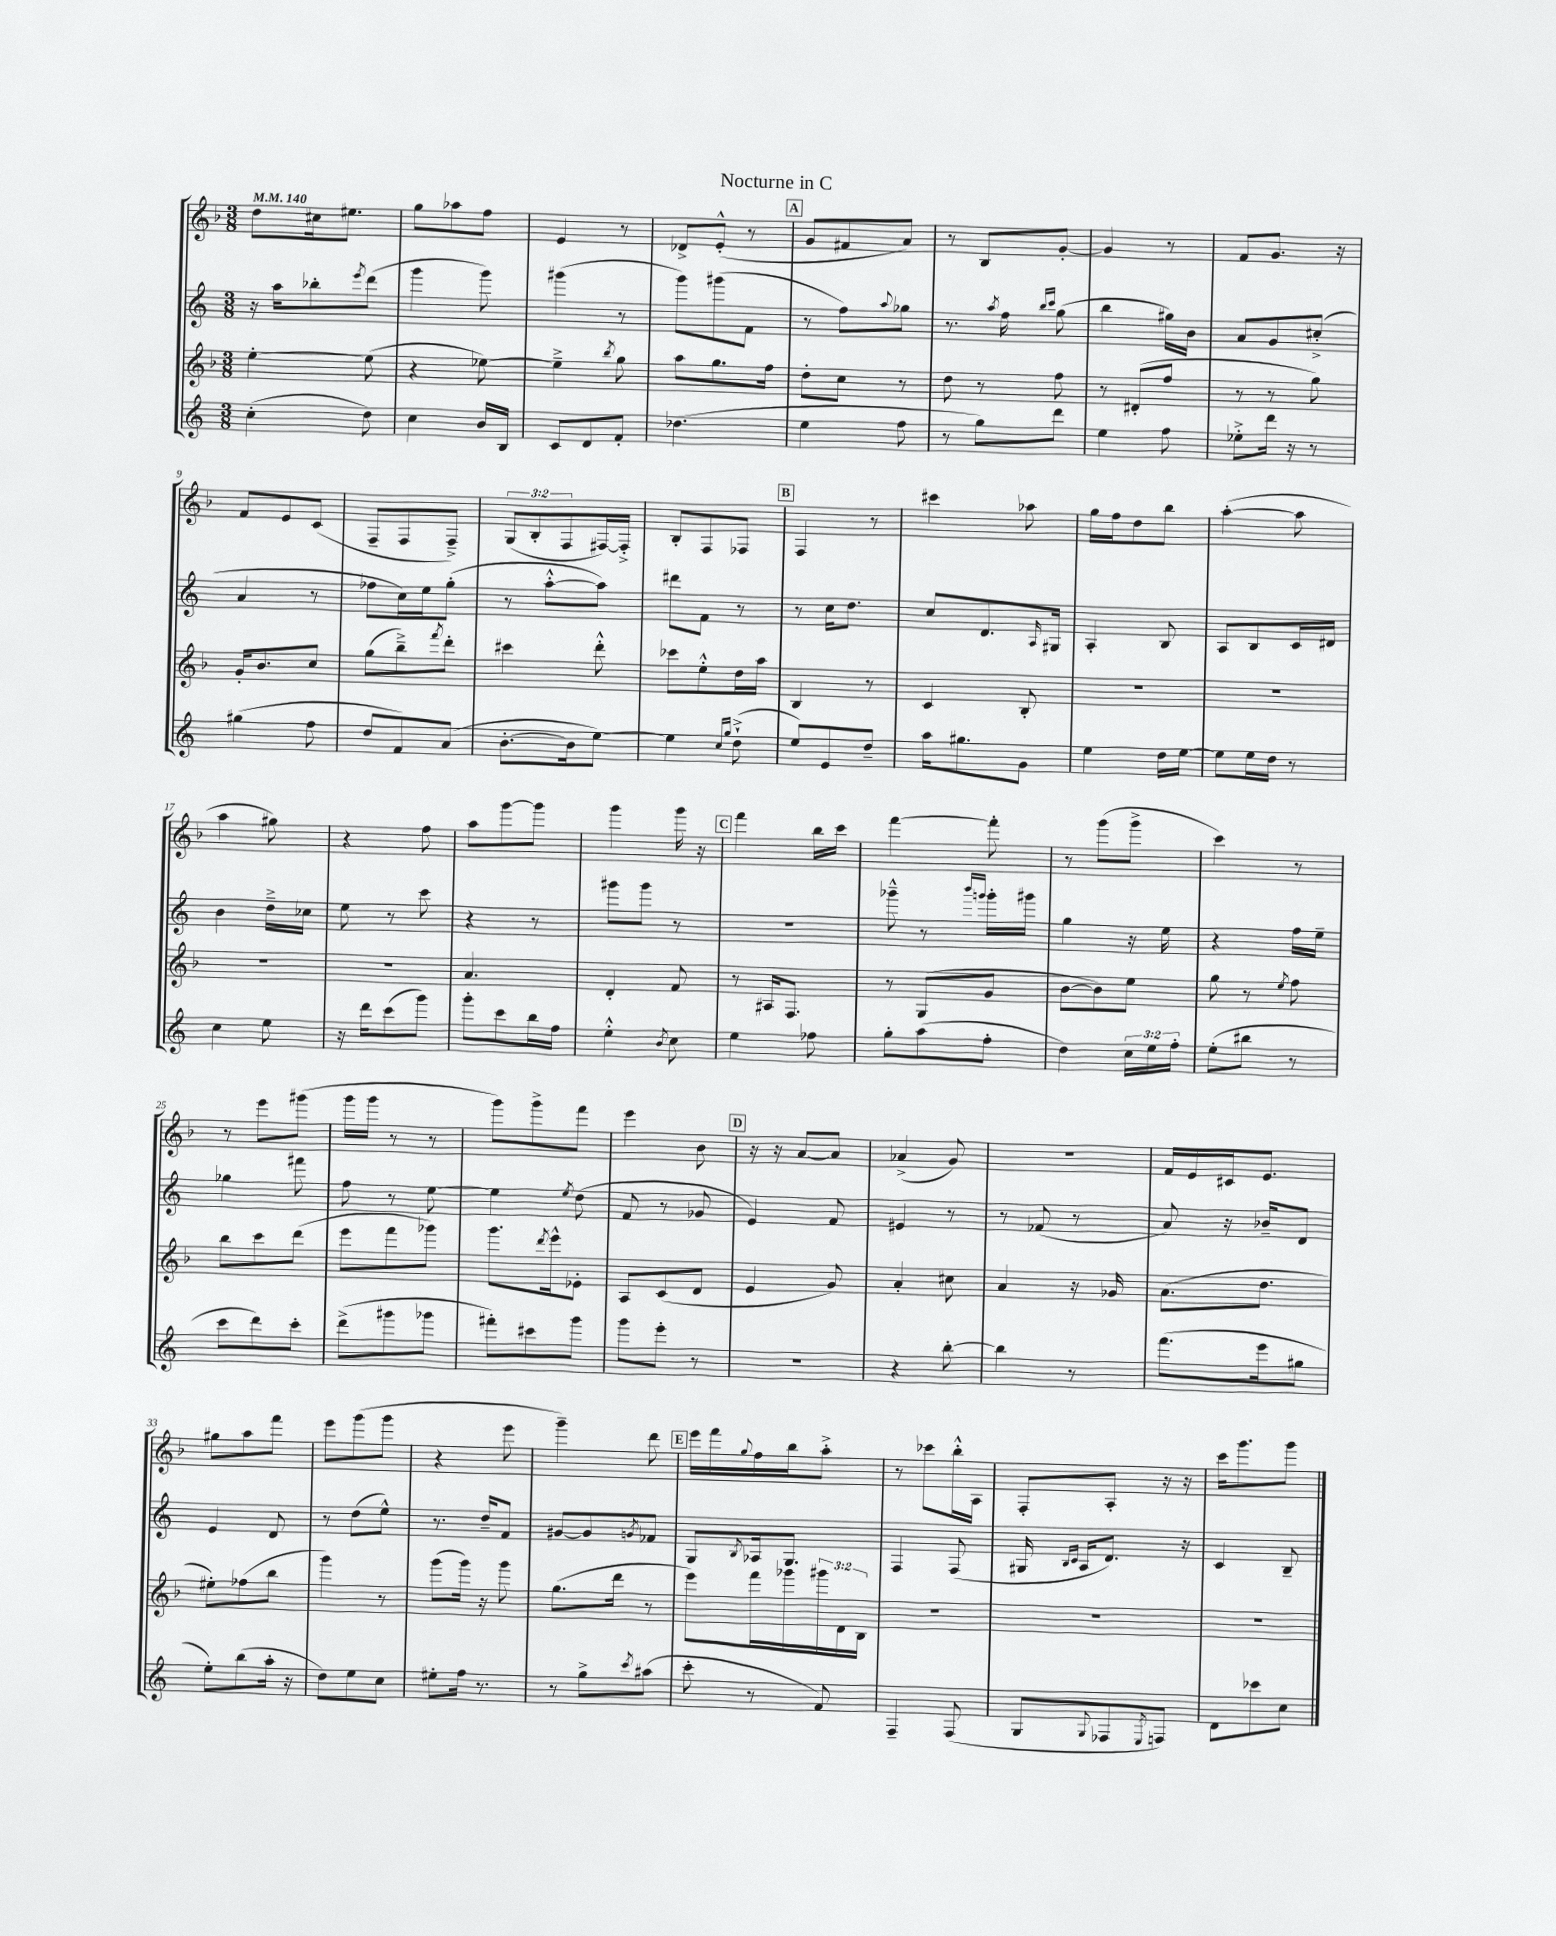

**kern	**kern	**kern	**kern
*part4	*part3	*part2	*part1
*staff4	*staff3	*staff2	*staff1
*clefG2	*clefG2	*clefG2	*clefG2
*k[]	*k[b-]	*k[]	*k[b-]
*M3/8	*M3/8	*M3/8	*M3/8
*MM140	*MM140	*MM140	*MM140
=1	=1	=1	=1
(4cc'\	[4ee'\	16r	8dd\L
.	.	16aa\KL	.
.	.	8bb-X'\	16cc#X\k
.	.	.	8.ee#X\J
.	.	8qeee/	.
8dd\)	(8ee\]	(8ddd\J	.
=2	=2	=2	=2
4cc\	4r	4ggg\	8gg\L
.	.	.	8aa-X\
16b/LL	[8ee-X\)	8ggg\)	8ff\J
16B/JJ	.	.	.
=3	=3	=3	=3
8c/L	4ee-~^\]	(4ggg#X\	4e/
8d/	.	.	.
.	8qbb-/	.	.
8f'/J	8gg\	8r	8r
=4	=4	=4	=4
(4.dd-X\	8aa\L	8ggg\L)	8d-X^/L
.	8.gg\	(8ggg#X\	(8e'^^/J
.	.	8f\J	8r
.	16ff\Jk	.	.
!!LO:REH:place=s1:t=A
=5	=5	=5	=5
4ee\	8dd'\L	8r	8g/L
.	8cc\J	8ff\L)	8f#X/
.	.	8qqaa/	.
8ff\	8r	8gg-X\J	8a/J)
=6	=6	=6	=6
8r	8dd\	8.r	8r
8gg\L)	8r	.	8B-/L
.	.	8qaa/	.
.	.	16ff\	.
.	.	16qqbb/LL	.
.	.	16qqccc/JJ	.
8ddd\J	8ff\	(8gg\	[8g'/J
=7	=7	=7	=7
4ee\	8r	4bb\	4g/]
.	(8d#X'/L	.	.
8ff\	8ff/J	16gg#X\LL)	8r
.	.	16b\JJ	.
=8	=8	=8	=8
8ee-X'^\L	8r	8a/L	8f/L
16ddd\Jk	8r	8g/	8.g/J
16r	.	.	.
8r	8gg\)	(8cc#X'^/J	.
.	.	.	16r
!!LO:LB:g=z
=9	=9	=9	=9
(4gg#X\	16g'/KL	4a/	8f/L
.	8.b-/	.	.
.	.	.	8e/
8ff\	8cc/J	8r	(8c/J
=10	=10	=10	=10
8dd/L	(8gg\L	8ff-X\L	8F~/L
8f/)	8bb-~^\)	16cc\L)	8F/
.	.	16ee\J	.
.	8qfff/	.	.
(8a/J	8ddd'\J	(8gg'\J	8F~^/J)
=11	=11	=11	=11
[8.b'\L	4ccc#X\	8r	(12G/L
.	.	.	12B-'/
.	.	[8aa'^^\L	.
.	.	.	12F/
16b\k]	.	.	.
[8ee\J)	8ddd'^^\	8aa\J])	[16F#X/L)
.	.	.	16F#'^/JJ]
=12	=12	=12	=12
4ee\]	8ccc-X\L	8ddd#X\L	8B-'/L
.	8ee'^^\	8f\J	8F/
16qqcc/LL	.	.	.
16qqgg/JJ	.	.	.
(8dd`^\	16dd\L	8r	8F-X/J
.	16aa\JJ	.	.
!!LO:REH:place=s1:t=B
=13	=13	=13	=13
8ee/L)	4B-/	8r	4F/
8e/	.	16cc\KL	.
.	.	8.dd\J	.
8dd~/J	8r	.	8r
=14	=14	=14	=14
16aa\KL	4c/	8cc/L	4ccc#X\
8.gg#X\	.	.	.
.	.	8.d/	.
8g\J	8B-'/	.	8aa-X\
.	.	16qqA/	.
.	.	16G#X/Jk	.
=15	=15	=15	=15
4ee\	4.r	4A'/	16gg\LL
.	.	.	16ff\J
.	.	.	8dd\
16dd\LL	.	8B/	8bb-\J
[16ee\JJ	.	.	.
=16	=16	=16	=16
8ee\L]	4.r	8A/L	([4aa'\
16ee\L	.	8B/	.
16dd\JJ	.	.	.
8r	.	16c/L	8aa\]
.	.	16d#X/JJ	.
!!LO:LB:g=z
=17	=17	=17	=17
4cc\	4.r	4b\	4aa\
8ee\	.	16dd~^\LL	8gg#X\)
.	.	16cc-X\JJ	.
=18	=18	=18	=18
16r	4.r	8ee\	4r
16ddd\KL	.	.	.
(8ccc\	.	8r	.
8ggg\J)	.	8ccc\	8ff\
=19	=19	=19	=19
8ggg'\L	4.a/	4r	8aa\L
8ccc\	.	.	[8ggg\
16bb\L	.	8r	8ggg\J]
16ff\JJ	.	.	.
=20	=20	=20	=20
4ee'^^\	4d'/	8ggg#X\L	4ggg\
.	.	8ggg#\J	.
8qb/	.	.	.
8cc\	8f/	8r	16ggg\
.	.	.	16r
!!LO:REH:place=s1:t=C
=21	=21	=21	=21
4ee\	8r	4.r	4fff\
.	16A#X/KL	.	.
.	8.F/J	.	.
8ff-X\	.	.	16bb-\LL
.	.	.	16ccc\JJ
=22	=22	=22	=22
8gg'\L	8r	8ggg-X~^^\	[4fff\
(8aa\	(8G/L	8r	.
.	.	16qqbbb/LL	.
.	.	16qqgggn/JJ	.
8ff'\J	8g/J	16ggg'\LL	8fff'\]
.	.	16ggg#X\JJ	.
=23	=23	=23	=23
4dd\)	[8b-\L	4gg\	8r
.	8b-\])	.	(8ggg\L
24cc\LL	8ee\J	16r	8ggg^\J
24ee\	.	.	.
.	.	16ee\	.
24ff'\JJ	.	.	.
=24	=24	=24	=24
(8ee'\L	8gg\	4r	4ccc\)
8bb#X\J	8r	.	.
.	8qee/	.	.
8r	8ff\	16ff\LL	8r
.	.	16ee~\JJ	.
!!LO:LB:g=z
=25	=25	=25	=25
8ccc\L	8bb-\L	4gg-X\	8r
8ddd\)	8ccc\	.	8eee\L
8ccc'\J	(8ddd\J	8fff#X\	(8ggg#X\J
=26	=26	=26	=26
(8ddd^\L	8eee\L	8ff\	16ggg\LL
.	.	.	16ggg\JJ
8ggg#X\	8fff\	8r	8r
8ggg-X\J	8ggg-X\J)	[8ee\	8r
=27	=27	=27	=27
8fff#X'\L)	8.ggg\L	4ee\]	8ggg\L)
8ccc#X\	.	.	8ggg^\
.	8qddd/	.	.
.	16eee^^\k	.	.
.	.	8qee/	.
8ggg\J	8e-X'\J	(8dd\	8fff\J
=28	=28	=28	=28
8ggg\L	8A/L	8f/	4eee\
8eee'\J	(8c/	8r	.
8r	8d/J	8g-X/	8b-\
!!LO:REH:place=s1:t=D
=29	=29	=29	=29
4.r	4e/	4e/)	16r
.	.	.	16r
.	.	.	[8a/L
.	8g/)	8f/	8a/J]
=30	=30	=30	=30
4r	4a'/	4e#X/	(4a-X^/
[8bb'\	8cc#X\	8r	8g/)
=31	=31	=31	=31
4bb\]	4a/	8r	4.r
.	.	(8f-X/	.
8r	16r	8r	.
.	16g-X/	.	.
=32	=32	=32	=32
(8.fff\L	(8.a\L	8a/)	16f/LL
.	.	.	16e/
.	.	16r	16c#X/J
16eee\k	8.dd\J	16b-X~/KL	8.e/J
8gg#X\J	.	8d/J	.
!!LO:LB:g=z
=33	=33	=33	=33
8ee'\L)	8ee#X'\L)	4e/	8gg#X\L
(8bb\	(8ff-X\	.	8aa\
16aa'\Jk	8bb-\J	8d/	8fff\J
16r	.	.	.
=34	=34	=34	=34
8dd\L)	4ggg\)	8r	8eee\L
8ee\	.	(8dd\L	(8ggg\
8cc\J	8r	8ee^^\J)	8ggg\J
=35	=35	=35	=35
8ee#X'\L	(8ggg\L	8.r	4r
16ff\Jk	16ggg\Jk)	.	.
8.r	16r	16dd~/KL	.
.	8ggg\	8f/J	8eee\
=36	=36	=36	=36
8r	(8.gg\L	[8g#X/L	4ggg~\)
8gg^\L	.	8g#/]	.
.	16ddd\Jk	.	.
8qccc/	.	8qgn/	.
(8aa#X\J	8r	8f-X/J	8ddd\
!!LO:REH:place=s1:t=E
=37	=37	=37	=37
8ccc'\	8eee\L)	8G/L	16eee\LL
.	.	.	16fff\
.	.	8qB/	8qqgg/
8r	16fff\L	16A-X/k	16ff\
.	16ggg-X\	8.G/J	16bb-\J
8f/)	24ggg#X\	.	8aa'^\J
.	24d\	.	.
.	24B-\JJ	.	.
=38	=38	=38	=38
4F~/	4.r	4F/	8r
.	.	.	8ccc-X\L
(8F/	.	(8F/	16bb-'^^\L
.	.	.	16A\JJ
=39	=39	=39	=39
8G/L	4.r	16G#X/	8F'/L
.	.	16qqB/LL	.
.	.	16qqc/JJ	.
.	.	16A/KL	.
8qqG/	.	.	.
8F-X/	.	8.d/J)	8A'/J
8qE/	.	.	.
8Fn/J)	.	.	16r
.	.	16r	16r
=40	=40	=40	=40
8d\L	4.r	4c/	16ccc\KL
.	.	.	8.ggg\
8ccc-X\	.	.	.
8cc\J	.	8B~/	8ggg\J
==	==	==	==
*-	*-	*-	*-
